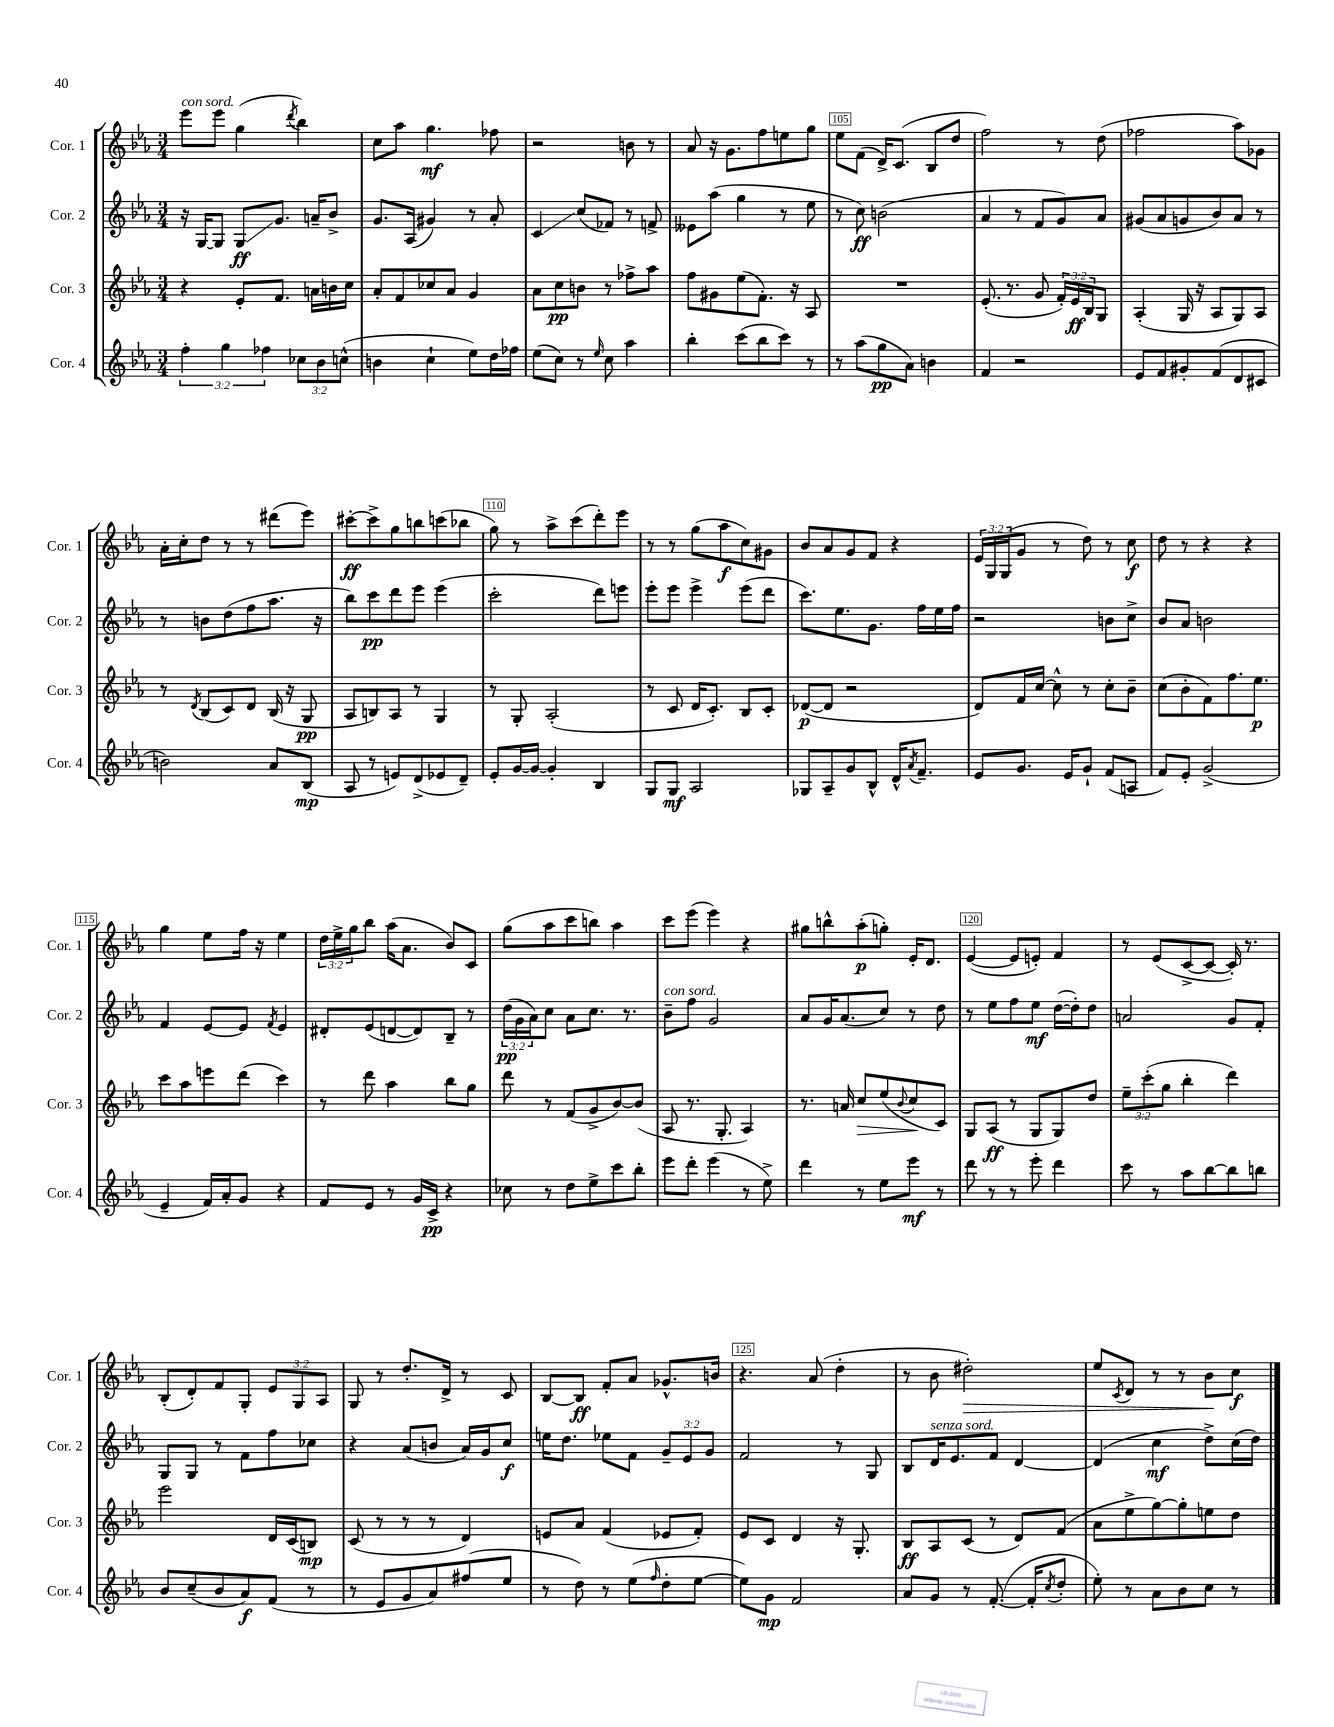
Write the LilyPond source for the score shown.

<<
\new StaffGroup <<
\new Staff = "s0" \with { instrumentName = "Cor. 1" shortInstrumentName = "Cor. 1" } {
    \clef treble \key ees \major \numericTimeSignature \time 3/4 \override Staff.TupletNumber.text = #tuplet-number::calc-fraction-text
    ees'''8^\markup { \italic "con sord." } ees'''8 g''4( \acciaccatura { d'''8 } bes''4) |
    c''8 aes''8 g''4.\mf fes''8 |
    r2 b'8 r8 |
    aes'8 r16 g'8. f''8 e''8 g''8 |
    ees''8 f'8( d'16->) c'8.( bes8 d''8 |
    f''2) r8 d''8( |
    fes''2 aes''8) ges'8 |
    aes'16-. c''16-. d''8 r8 r8 dis'''8( ees'''8) |
    cis'''8~-.\ff cis'''8-> g''8 b''8 c'''8( bes''8 |
    g''8) r8 aes''8-> c'''8( d'''8-.) ees'''8 |
    r8 r8 g''8( aes''8\f c''8) gis'8 |
    bes'8 aes'8 g'8 f'8 r4 |
    \tuplet 3/2 { ees'16 g16 g16( } g'8 r8 d''8) r8 c''8\f |
    d''8 r8 r4 r4 |
    g''4 ees''8 f''16 r16 ees''4 |
    \tuplet 3/2 { d''16 ees''16-> g''16 } bes''8 aes''16( aes'8. bes'8) c'8 |
    g''8( aes''8 c'''8 b''8) aes''4 |
    c'''8 ees'''8( ees'''4) r4 |
    gis''8 b''8-^ aes''8-.\p( g''8-.) ees'16-. d'8. |
    ees'4~( ees'8 e'8-.) f'4 |
    r8 ees'8( c'8~-> c'8~ c'16-.) r8. |
    bes8-.( d'8-.) f'8 g8-. \tuplet 3/2 { ees'8 g8 aes8 } |
    g8 r8 d''8.-. d'16-> r8 c'8 |
    bes8~ bes8\ff f'8-. aes'8 ges'8.-^ b'16 |
    r4. aes'8( d''4-. |
    r8 bes'8 dis''2-.\>) |
    ees''8 \acciaccatura { c'8 } d'8 r8 r8 bes'8\! c''8\f \bar "|." |
}
\new Staff = "s1" \with { instrumentName = "Cor. 2" shortInstrumentName = "Cor. 2" } {
    \clef treble \key ees \major \numericTimeSignature \time 3/4 \override Staff.TupletNumber.text = #tuplet-number::calc-fraction-text
    r16 g16~ g8 g8\glissando\ff g'8. a'16-- bes'8-> |
    g'8. aes16( gis'4) r8 aes'8-. |
    c'4\glissando c''8( fes'8) r8 f'8-> |
    eeses'8 aes''8( g''4 r8 ees''8 |
    r8 c''8\ff) b'2( |
    aes'4 r8 f'8 g'8) aes'8 |
    gis'8( aes'8 g'8 bes'8) aes'8 r8 |
    r8 b'8 d''8( f''8 aes''8. r16 |
    bes''8) c'''8\pp d'''8 ees'''8 ees'''4( |
    c'''2-. d'''8) e'''8 |
    ees'''8-. ees'''8 ees'''4-> ees'''8( d'''8 |
    c'''8.) ees''8. g'8. f''16 ees''16 f''16 |
    r2 b'8 c''8-> |
    bes'8 aes'8 b'2 |
    f'4 ees'8~ ees'8 \acciaccatura { f'8 } ees'4 |
    dis'8-. ees'8( d'8~ d'8) bes8-- r8 |
    \tuplet 3/2 { d''16\pp( g'16 aes'16) } c''8 aes'8 c''8. r8. |
    bes'8--^\markup { \italic "con sord." } f''8 g'2 |
    aes'8 g'16 aes'8.( c''8) r8 d''8 |
    r8 ees''8 f''8 ees''8\mf d''16~( d''16-.) d''8 |
    a'2 g'8 f'8-. |
    g8 g8 r8 f'8 f''8 ces''8 |
    r4 aes'8( b'8 aes'16) g'16 c''8\f |
    e''16 d''8. ees''8 f'8 \tuplet 3/2 { g'8-- ees'8 g'8 } |
    f'2 r8 g8 |
    bes8 d'16^\markup { \italic "senza sord." } ees'8. f'8 d'4~ |
    d'4( c''4\mf d''8->) c''16( d''16) \bar "|." |
}
\new Staff = "s2" \with { instrumentName = "Cor. 3" shortInstrumentName = "Cor. 3" } {
    \clef treble \key ees \major \numericTimeSignature \time 3/4 \override Staff.TupletNumber.text = #tuplet-number::calc-fraction-text
    r4 ees'8-. f'8. a'16 b'16 c''16 |
    aes'8-. f'8 ces''8 aes'8 g'4 |
    aes'8 c''8\pp b'8 r8 fes''8-> aes''8 |
    f''8 gis'8 ees''8( f'8.-.) r16 aes8 |
    R2. |
    ees'8.-.( r8. g'8 \tuplet 3/2 { f'16-.) ees'16\ff bes16 } g8 |
    aes4-.( g16 r16 aes8 g8) aes8 |
    r8 \acciaccatura { d'8 } bes8( c'8) d'8 bes16( r16 g8\pp |
    aes8 b8) aes8 r8 g4 |
    r8 g8-. aes2-.( |
    r8 c'8 d'16 c'8.-.) bes8 c'8-. |
    des'8~\p( des'8 r2 |
    d'8) f'16 c''16~ c''8-^ r8 c''8-. bes'8-- |
    c''8( bes'8-. f'8) f''8. ees''8.\p |
    c'''8 aes''8 e'''8 d'''8( c'''4) |
    r8 d'''8 aes''4 bes''8 g''8 |
    d'''8 r8 f'8( g'8-> bes'8~) bes'8( |
    aes8 r8. g8.-. aes4) |
    r8. a'16 c''8\> ees''8( \appoggiatura { bes'8 } c''8\! c'8) |
    g8 aes8\ff( r8 g8 g8) d''8 |
    \tuplet 3/2 { ees''8-- c'''8-.( g''8 } bes''4-. d'''4) |
    ees'''2 d'16 c'16( b8\mp) |
    c'8( r8 r8 r8 d'4) |
    e'8 aes'8 f'4( ees'8 f'8-.) |
    ees'8 c'8 d'4 r16 g8.-. |
    bes8\ff aes8 c'8( r8 d'8) f'8( |
    aes'8 ees''8-> g''8~) g''8-. e''8 d''8 \bar "|." |
}
\new Staff = "s3" \with { instrumentName = "Cor. 4" shortInstrumentName = "Cor. 4" } {
    \clef treble \key ees \major \numericTimeSignature \time 3/4 \override Staff.TupletNumber.text = #tuplet-number::calc-fraction-text
    \tuplet 3/2 { f''4-. g''4 fes''4 } \tuplet 3/2 { ces''8 bes'8 c''8-^( } |
    b'4 c''4-! ees''8) d''16 fes''16 |
    ees''8( c''8) r8 \grace { ees''16 } c''8 aes''4 |
    bes''4-. c'''8( bes''8 c'''8) r8 |
    r8 aes''8( g''8\pp aes'8) b'4 |
    f'4 r2 |
    ees'8 f'8 gis'8-. f'8( d'8 cis'8 |
    b'2) aes'8 bes8\mp( |
    aes8 r8 e'8) d'8->( ees'8 d'8--) |
    ees'8-. g'16~ g'16~ g'4-. bes4 |
    g8 g8\mf aes2 |
    ges8 aes8-- g'8 bes8-^ d'16-^ \acciaccatura { aes'8 } f'8.-- |
    ees'8 g'8. ees'16 g'8-! f'8( a8 |
    f'8) ees'8-. g'2->( |
    ees'4-- f'16) aes'16-. g'8 r4 |
    f'8 ees'8 r8 g'16 c'16->\pp r4 |
    ces''8 r8 d''8 ees''8-> c'''8 bes''8-. |
    ees'''8 d'''8-. ees'''4( r8 ees''8->) |
    d'''4 r8 ees''8 ees'''8\mf r8 |
    d'''8 r8 r8 ees'''8-. d'''4 |
    c'''8 r8 aes''8 bes''8~ bes''8 b''8 |
    bes'8 c''8--( bes'8 aes'8\f) f'8( r8 |
    r8 ees'8 g'8 aes'8) fis''8( ees''8 |
    r8 d''8) r8 ees''8( \grace { f''16 } d''8-. ees''8~ |
    ees''8) g'8\mp f'2 |
    aes'8 g'8 r8 f'8.~-.( f'16-. \acciaccatura { c''8 } d''8-. |
    ees''8-.) r8 aes'8 bes'8 c''8 r8 \bar "|." |
}
>>
>>
\layout { \context { \Score currentBarNumber = #101 \override BarNumber.break-visibility = ##(#f #t #t) barNumberVisibility = #(every-nth-bar-number-visible 5) \override BarNumber.stencil = #(make-stencil-boxer 0.1 0.3 ly:text-interface::print) } }
